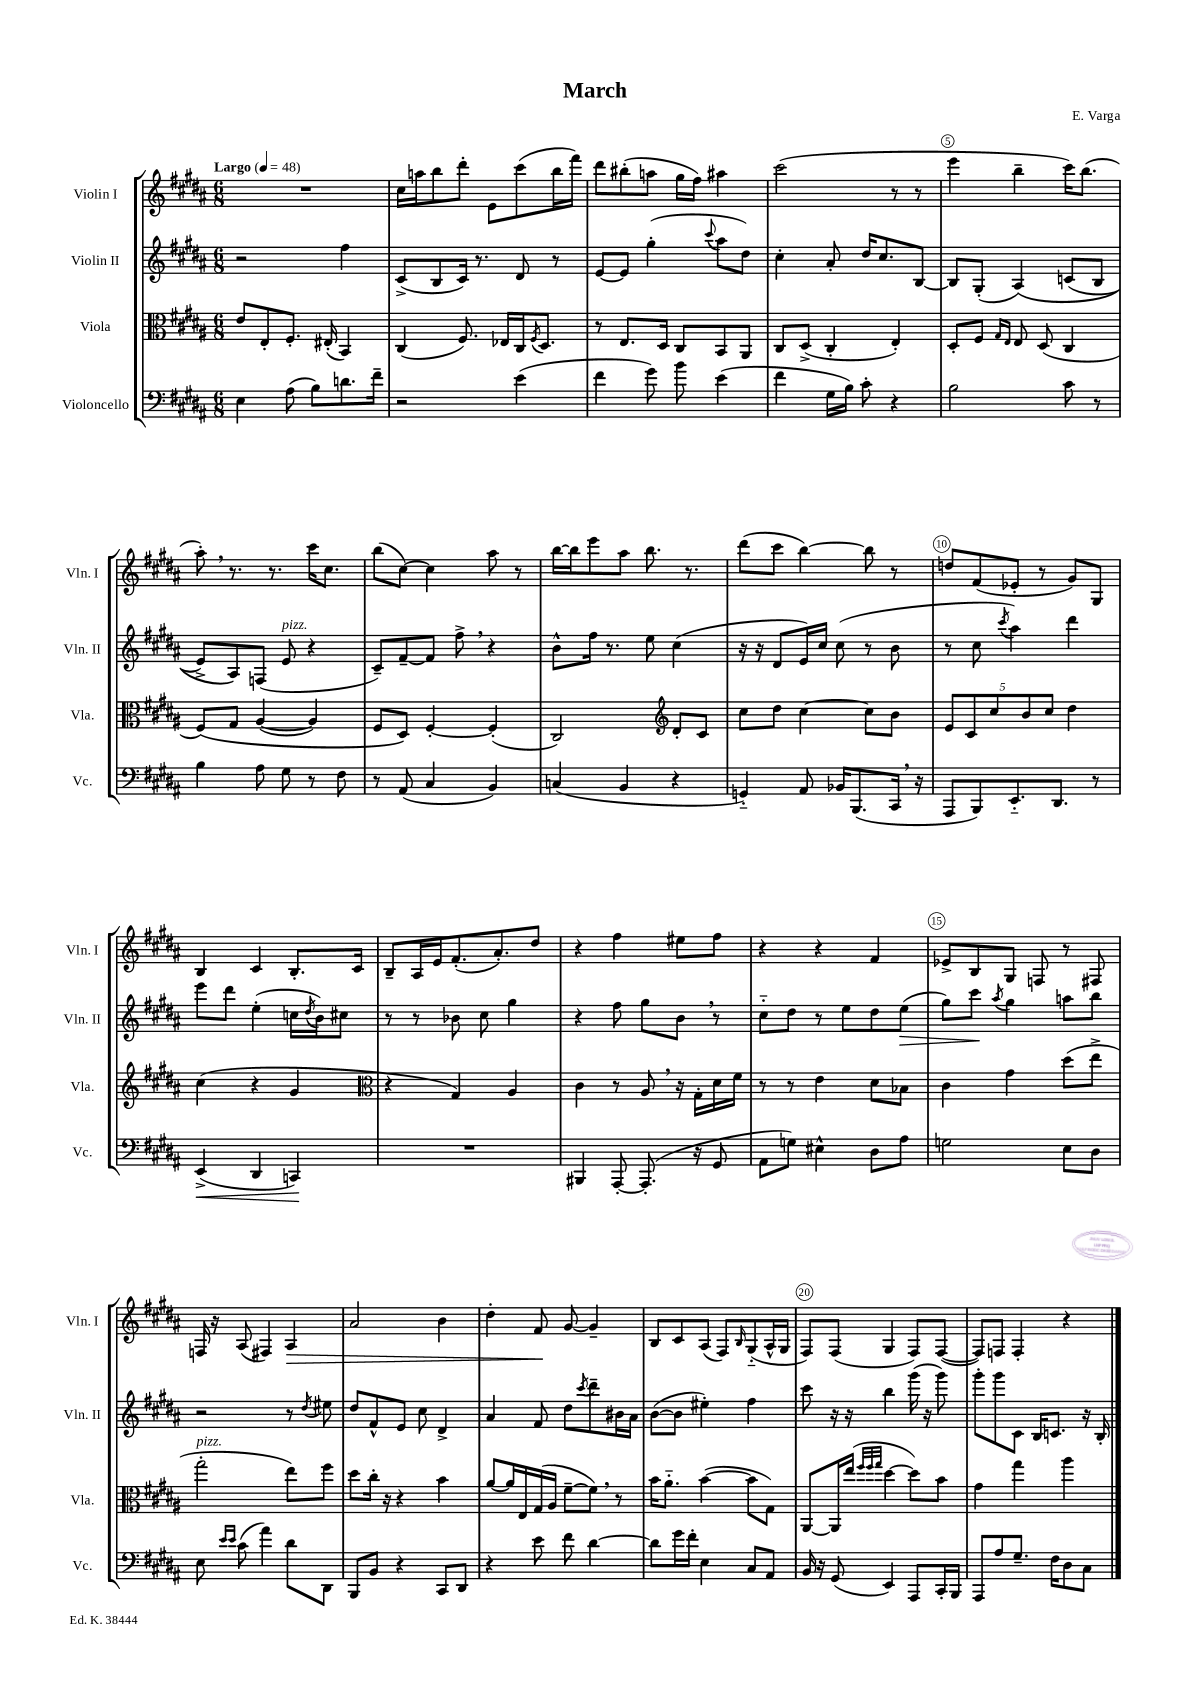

**kern	**kern	**kern	**kern
*staff4	*staff3	*staff2	*staff1
*clefF4	*clefC3	*clefG2	*clefG2
*k[f#c#g#d#a#]	*k[f#c#g#d#a#]	*k[f#c#g#d#a#]	*k[f#c#g#d#a#]
*M6/8	*M6/8	*M6/8	*M6/8
*MM48	*MM48	*MM48	*MM48
4E\	8e/L	2r	2.r
.	8E'/	.	.
(8A#\	8.F#'/J	.	.
8B\L)	.	.	.
.	(16E#'/	.	.
8.d\	4BB/)	4ff#\	.
16f#~\Jk	.	.	.
=	=	=	=
2r	(4C#/	(8c#^/L	16cc#\LL
.	.	.	16aa\J
.	.	8B/	8bb\
.	8.F#/)	16c#/Jk)	8ddd#'\J
.	.	8.r	.
.	.	.	8e\L
.	16E-/LL	.	.
(4e\	16C#/J	8d#/	(8ccc#\
.	8qF#/	.	.
.	8.D#/J	.	.
.	.	8r	16bb\L
.	.	.	16fff#\JJ)
=	=	=	=
4f#\	8r	[8e/L	8ddd#\L
.	8.E/L	8e/]J	(8bb#'\
8g#\)	.	(4gg#'\	8aa\J
.	16D#/Jk	.	.
8b\	8C#/L	.	16gg#\LL
.	.	.	16ff#\JJ)
.	.	8qqccc#/	.
(4e\	8BB/	8aa#\L	4aa#\
.	8AA#/J	8dd#\J)	.
=	=	=	=
4f#\	8C#/L	4cc#'\	(2ccc#\
.	(8D#^/J	.	.
16G#\LL	4C#'/	8a#'/	.
16B\JJ)	.	.	.
8c#'\	.	16dd#/LK	.
.	.	8.cc#/	.
4r	4E'/)	.	8r
.	.	[8B/J	8r
=	=	=	=
2B\	8D#'/L	8B/]L	4eee\
.	8F#/J	(8G#'/J	.
.	16qqG#/LL	.	.
.	16qqE/JJ	.	.
.	8E/	&(4A#/)	4bb~\
.	(8D#/	.	.
8c#\	4C#/	(8c/L	16ccc#\LK)
.	.	.	(8.bb\J
8r	.	8B/J	.
=	=	=	=
4B\	&(8F#/L)	8e^/L)	8aa#'\)
.	8G#/J	8A#/&)	8.r
8A#\	([4A#/	(8F/J	.
.	.	.	8.r
8G#\	.	8e/	.
8r	4A#/])	4r	16ccc#\LK
.	.	.	8.cc#\J
8F#\	.	.	.
=	=	=	=
8r	8F#/L	8c#~/L)	(8bb\L
(8AA#/	8D#/J&)	[8f#~/	[8cc#\J)
4C#/	[4F#'/	8f#/]J	4cc#\]
.	.	8ff#^\	.
4BB/)	(4F#'/]	4r	8aa#\
.	.	.	8r
=	=	=	=
(4C/	2C#/)	8b^^\L	[16bb\LL
.	.	.	16bb\]J
.	.	16ff#\Jk	8eee\
.	.	8.r	.
4BB/	.	.	8aa#\J
.	.	8ee\	8.bb\
*	*clefG2	*	*
4r	8d#'/L	(4cc#\	.
.	.	.	8.r
.	8c#/J	.	.
=	=	=	=
4GG'~/)	8cc#\L	16r	(8ddd#\L
.	.	16r	.
.	8dd#\J	8d#/L	8ccc#\J
8AA#/	[4cc#\	16e/L)	[4bb\)
.	.	16cc#/JJ	.
16BB-/LK	.	(8cc#\	.
(8.BBB/	.	.	.
.	8cc#\]L	8r	8bb\]
16CC#/Jk	8b\J	8b\	8r
16r	.	.	.
=	=	=	=
8AAA#/L	10e/L	8r	8dd/L
.	10c#/	.	.
8BBB/)	.	8cc#\	(8f#/
.	10cc#/	.	.
.	.	8qccc#/	.
8.EE'~/	.	4aa#\)	8e-'/J
.	10b/	.	.
.	.	.	8r
.	10cc#/J	.	.
8.DD#/J	.	.	.
.	4dd#\	4ddd#\	8g#/L)
8r	.	.	8G#/J
=	=	=	=
(4EE^/	(4cc#\	8eee\L	4B/
.	.	8ddd#\J	.
4DD#/	4r	(4ee'\	4c#/
4CC/)	4g#/	16cc\LL	8.B'/L
.	.	8qdd#/	.
.	.	16b\J)	.
.	.	8cc#\J	.
.	.	.	16c#/Jk
=	=	=	=
*	*clefC3	*	*
2.r	4r	8r	8B~/L
.	.	8r	16A#/L
.	.	.	16e/J
.	4G#/)	8b-\	(8.f#'/
.	.	8cc#\	.
.	.	.	8.a#'/)
.	4A#/	4gg#\	.
.	.	.	8dd#/J
=	=	=	=
4BBB#/	4c#\	4r	4r
[8AAA#'/	8r	8ff#\	4ff#\
(8.AAA#'/]	8A#/	8gg#\L	.
.	16r	8b\J	8ee#\L
16r	16G#'\LL	.	.
8GG#/	16d#\	8r	8ff#\J
.	16f#\JJ	.	.
=	=	=	=
8AA#\L	8r	8cc#'~\L	4r
8G\J)	8r	8dd#\J	.
4E#^^\	4e\	8r	4r
.	.	8ee\L	.
8D#\L	8d#\L	8dd#\	4f#/
8A#\J	8B-\J	(8ee\J	.
=	=	=	=
2G\	4c#\	8gg#\L)	8e-^/L
.	.	8ccc#\J	8B/
.	.	8qaa#/	.
.	4g#\	4gg#\	8G#/J
.	.	.	8F/
8E\L	(8dd#\L	8aa\L	8r
8D#\J	8ee^\J	8bb\J	8F#/
=	=	=	=
8E\	2gg#'\	2r	16F/
.	.	.	16r
16qqe/LL	.	.	.
16qqe/JJ	.	.	.
(8c#\	.	.	(8A#/
4a#\)	.	.	4F#/)
8d#\L	8ee\L)	8r	4A#/
.	.	8qdd#/	.
8DD#\J	8ff#\J	8ee#\	.
=	=	=	=
8BBB/L	8dd#\L	8dd#/L	2a#/
8BB/J	16cc#'\Jk	8f#^^/	.
.	16r	.	.
4r	4r	8e/J	.
.	.	8cc#\	.
8CC#/L	4b\	4d#^/	4b\
8DD#/J	.	.	.
=	=	=	=
4r	[8a#/L	4a#/	4dd#'\
.	16a#/]L	.	.
.	16E/	.	.
8e\	(16G#/	8f#/	8f#/
.	16A#/JJ	.	.
8f#\	[8f#~\L	8dd#\L	[8g#/
.	.	8qccc#/	.
[4d#\	8f#\]J)	8ddd#~\	4g#~/]
.	8r	16b#\L	.
.	.	16a#\JJ	.
=	=	=	=
8d#\]L	16b\LK	([8b\L	8B/L
.	8.a#'~\J	.	.
16g#\L	.	8b\]J	8c#/
16f#'\JJ	.	.	.
4E\	([4b\	4ee#'\)	(8A#/J
.	.	.	8F#/L)
.	.	.	16qqB/
8C#/L	8b\]L	4ff#\	(8G#'~/
8AA#/J	8G#\J)	.	16A#^^/L
.	.	.	16G#/JJ
=	=	=	=
16BB/	[8AA#/L	8ccc#\	8F#/L)
16r	.	.	.
(8GG#/	16AA#/]L	16r	(8F#/J
.	(16ee/JJ	16r	.
.	32qqff#/LLL	.	.
.	32qqff#/	.	.
.	32qqgg#/JJJ	.	.
4EE/)	[4dd#\	4bb\	4G#/
8AAA#/L	8dd#\]L)	(16ggg#\	8F#/L)
.	.	16r	.
16CC#'/L	8b\J	8ggg#\)	([8F#/J
16BBB/JJ	.	.	.
=	=	=	=
8AAA#/L	4g#\	8ggg#'\L	8F#/]L)
8A#/	.	8ggg#\	8F/J
8.G#~/J	4gg#\	8c#\J	4F'/
.	.	16B/LK	.
16F#\LK	.	8.c/J	.
8D#\	4aa#\	.	4r
8C#\J	.	16r	.
.	.	16B'/	.
==	==	==	==
*-	*-	*-	*-
